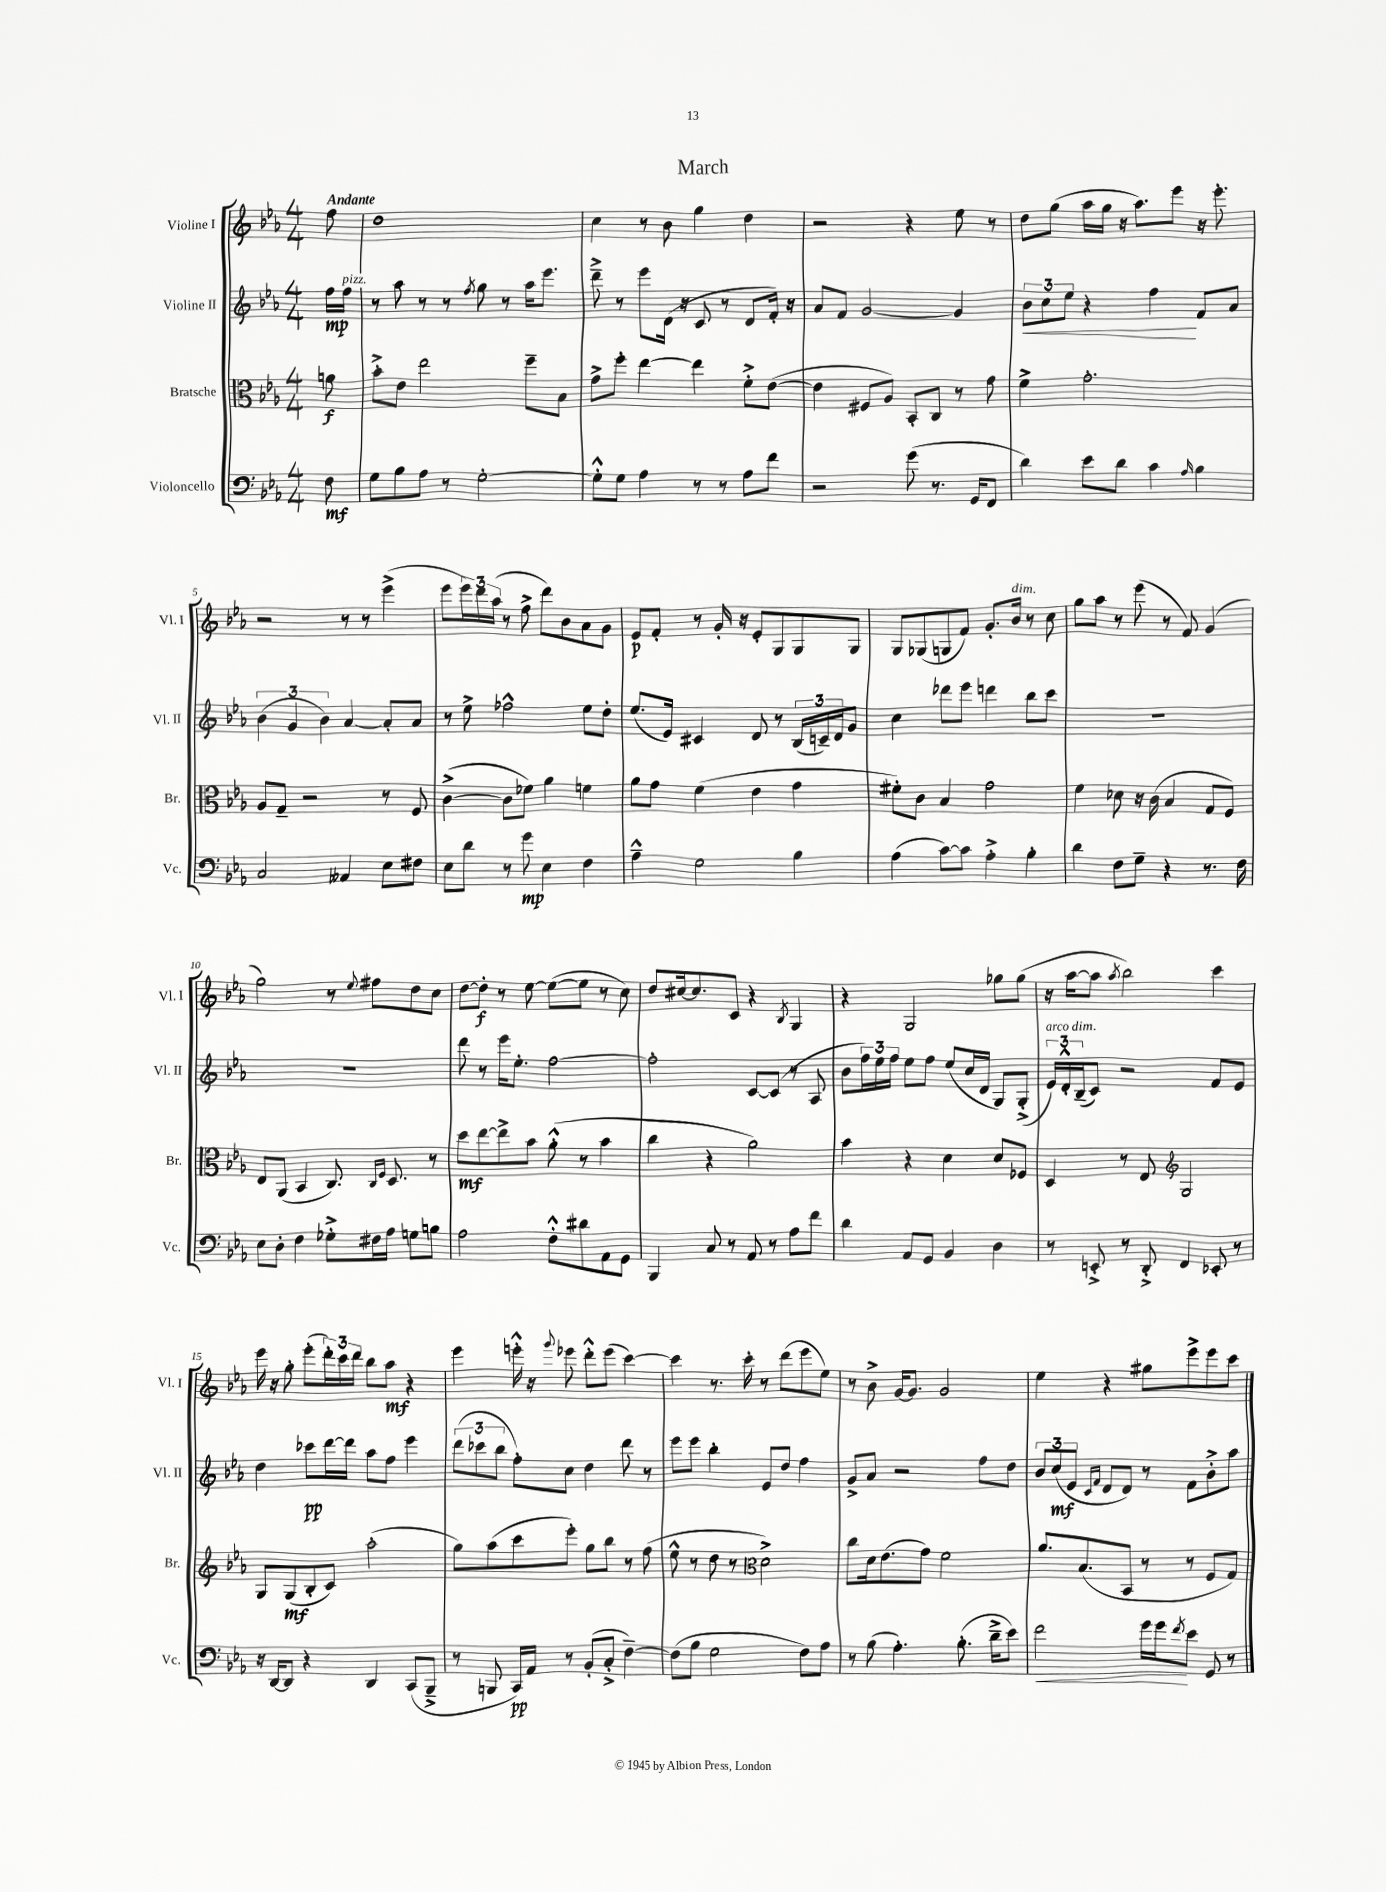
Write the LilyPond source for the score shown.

\header { title = "March" }
<<
\new StaffGroup <<
\new Staff = "s0" \with { instrumentName = "Violine I" shortInstrumentName = "Vl. I" } {
    \clef treble \key ees \major \numericTimeSignature \time 4/4 \partial 8 \tempo "Andante"
    f''8 |
    d''1 |
    c''4 r8 bes'8 g''4 d''4 |
    r2 r4 ees''8 r8 |
    d''8 g''8( aes''16 g''16 r16 aes''8.) ees'''8 r16 ees'''8.-. |
    r2 r8 r8 ees'''4->( |
    ees'''8 \tuplet 3/2 { ees'''16) d'''16 aes''16( } r8 f''8-> d'''8) bes'8 aes'8 g'8 |
    ees'8\p f'8-. r8 g'16-. r16 ees'8-. g8 g8 g8 |
    g8 ges8( g8 f'8) g'8.-. bes'16^\markup { \italic "dim." } r8 c''8 |
    g''8 aes''8 r8 ees'''8( r8 f'8) g'4( |
    g''2) r8 \appoggiatura { ees''8 } fis''8 d''8 c''8 |
    d''8~ d''8-.\f r8 ees''8~ ees''8~( ees''8 r8 c''8) |
    d''8 cis''16~ cis''8. c'8 r4 \acciaccatura { bes8 } g4 |
    r4 g2 ges''8 ges''8( |
    r16 aes''16~ aes''8 \acciaccatura { aes''8 } bes''2) c'''4 |
    ees'''16 r16 g''8-. ees'''8-.( \tuplet 3/2 { d'''16-.) c'''16 d'''16 } bes''8 aes''8\mf r4 |
    ees'''4 e'''16-.-^ r16 \appoggiatura { g'''8 } ees'''8 d'''8-.-^ ees'''8( c'''4~) |
    c'''4 r8. c'''16-. r8 d'''8( ees'''8 ees''8) |
    r8 bes'8-> g'16~ g'8. g'2 |
    ees''4 r4 gis''8 ees'''8-> ees'''8 c'''8 \bar "|." |
}
\new Staff = "s1" \with { instrumentName = "Violine II" shortInstrumentName = "Vl. II" } {
    \clef treble \key ees \major \numericTimeSignature \time 4/4 \partial 8
    f''16\mp f''16^\markup { \italic "pizz." } |
    r8 aes''8 r8 r8 \acciaccatura { f''8 } g''8 r8 aes''16 ees'''8. |
    d'''8---> r8 ees'''8 d'16( r16 c'8 r8 d'8 f'16-.) r16 |
    aes'8 f'8 g'2~ g'4 |
    \tuplet 3/2 { bes'8\< c''8 ees''8 } r4 f''4\! f'8 aes'8 |
    \tuplet 3/2 { bes'4( g'4 bes'4) } aes'4~ aes'8-. aes'8 |
    r8 ees''8-> fes''2-^ ees''8 d''8-. |
    ees''8.( ees'16) cis'4 d'8 r8 \tuplet 3/2 { bes16( c'16--) d'16 } g'8 |
    c''4 des'''8 ees'''8 d'''4 bes''8 c'''8 |
    R1 |
    R1 |
    d'''8 r8 ees'''16 ees''8.-. f''2~ |
    f''2-. c'8~ c'8( r8 aes8 |
    bes'8 \tuplet 3/2 { f''16) ees''16 f''16 } ees''8 f''8 ees''8( c''16 d'16 g8) g8-.->( |
    \tuplet 3/2 { ees'16^\markup { \italic "arco" }) d'16-.-^ bes16--^\markup { \italic "dim." }( } c'8) r2 f'8 ees'8 |
    d''4 ces'''8\pp d'''16~ d'''16 aes''8 f''8 ees'''4 |
    \tuplet 3/2 { d'''8( ces'''8 bes''8 } f''8-.) c''8 d''4 d'''8 r8 |
    ees'''8 ees'''8 bes''4-. ees'8 d''8 f''4 |
    g'8-> aes'8 r2 f''8 d''8 |
    \tuplet 3/2 { bes'8 c''8\mf( ees'8 } \grace { c'16 f'16 } d'8 d'8) r8 f'8 bes'8-.-> aes''8 \bar "|." |
}
\new Staff = "s2" \with { instrumentName = "Bratsche" shortInstrumentName = "Br." } {
    \clef alto \key ees \major \numericTimeSignature \time 4/4 \partial 8
    a'8\f |
    bes'8-.-> ees'8 ees''2 f''8-- bes8 |
    g'8-> f''8-. ees''4~ ees''4 f'8-.-> ees'8~( |
    ees'4 fis8 aes8) bes,8-. c8 r8 g'8 |
    f'4-> g'2.-. |
    aes8 g8-- r2 r8 f8 |
    c'4~->( c'8 fes'8) aes'4 f'4 |
    aes'8 g'8 f'4( ees'4 g'4 |
    fis'8-.) c'8 bes4 g'2 |
    f'4 des'8 r16 c'16( bes4 g8 f8) |
    ees8 aes,8( bes,4 c8.) \grace { c16 f16 } d8. r8 |
    d''8\mf ees''8~ ees''8-> bes'8 aes'8-.-^( r8 bes'4 |
    c''4 r4 aes'2) |
    bes'4 r4 d'4 d'8 fes8 |
    d4 r8 ees8 \clef treble g2 |
    g8 g8\mf( bes8-. c'8) aes''2-.( |
    g''8) aes''8( c'''8 ees'''8-.) g''8 bes''8 r8 f''8( |
    ees''8-^ r8 d''8 r8 \clef alto d'2->) |
    c''8 d'16 ees'8.( g'8) f'2 |
    aes'8. bes8.( bes,8 r8 r8 f8 g8) \bar "|." |
}
\new Staff = "s3" \with { instrumentName = "Violoncello" shortInstrumentName = "Vc." } {
    \clef bass \key ees \major \numericTimeSignature \time 4/4 \partial 8
    f8\mf |
    g8 bes8 aes8 r8 g2~-. |
    g8-.-^ g8 aes4 r8 r8 aes8 f'8 |
    r2 g'8( r8. g,16 f,8 |
    d'4) ees'8 d'8 c'4 \grace { aes16 } bes4 |
    c2 aeses,4 ees8 fis8 |
    ees8 d'8 r8 g'8\mp ees4 f4 |
    aes4---^ g2 bes4 |
    aes4( c'8~) c'8 aes4-.-> bes4-. |
    d'4 f8 g8-- r4 r8. f16 |
    ees8 d8-. f4 ges8-.-> fis16 aes16 g8 b8 |
    aes2 f8-.-^ dis'8 aes,8 g,8 |
    bes,,4 c8 r8 aes,8 r8 aes8 f'8 |
    d'4 aes,8 g,8 bes,4 d4 |
    r8 e,8-.-> r8 d,8-.-> f,4 ees,8-. r8 |
    r16 d,16~ d,8 r4 d,4 c,8( bes,,8---> |
    r8 b,,8 c,16\pp) aes,16 r8 bes,8-.( c8-.-> f4~--) |
    f8( bes8 g2 f8) aes8 |
    r8 bes8( aes4.-.) bes8.-.( d'16---> ees'8) |
    f'2\< g'16 g'16\! \acciaccatura { f'8 } ees'8 g,8 r8 \bar "|." |
}
>>
>>
